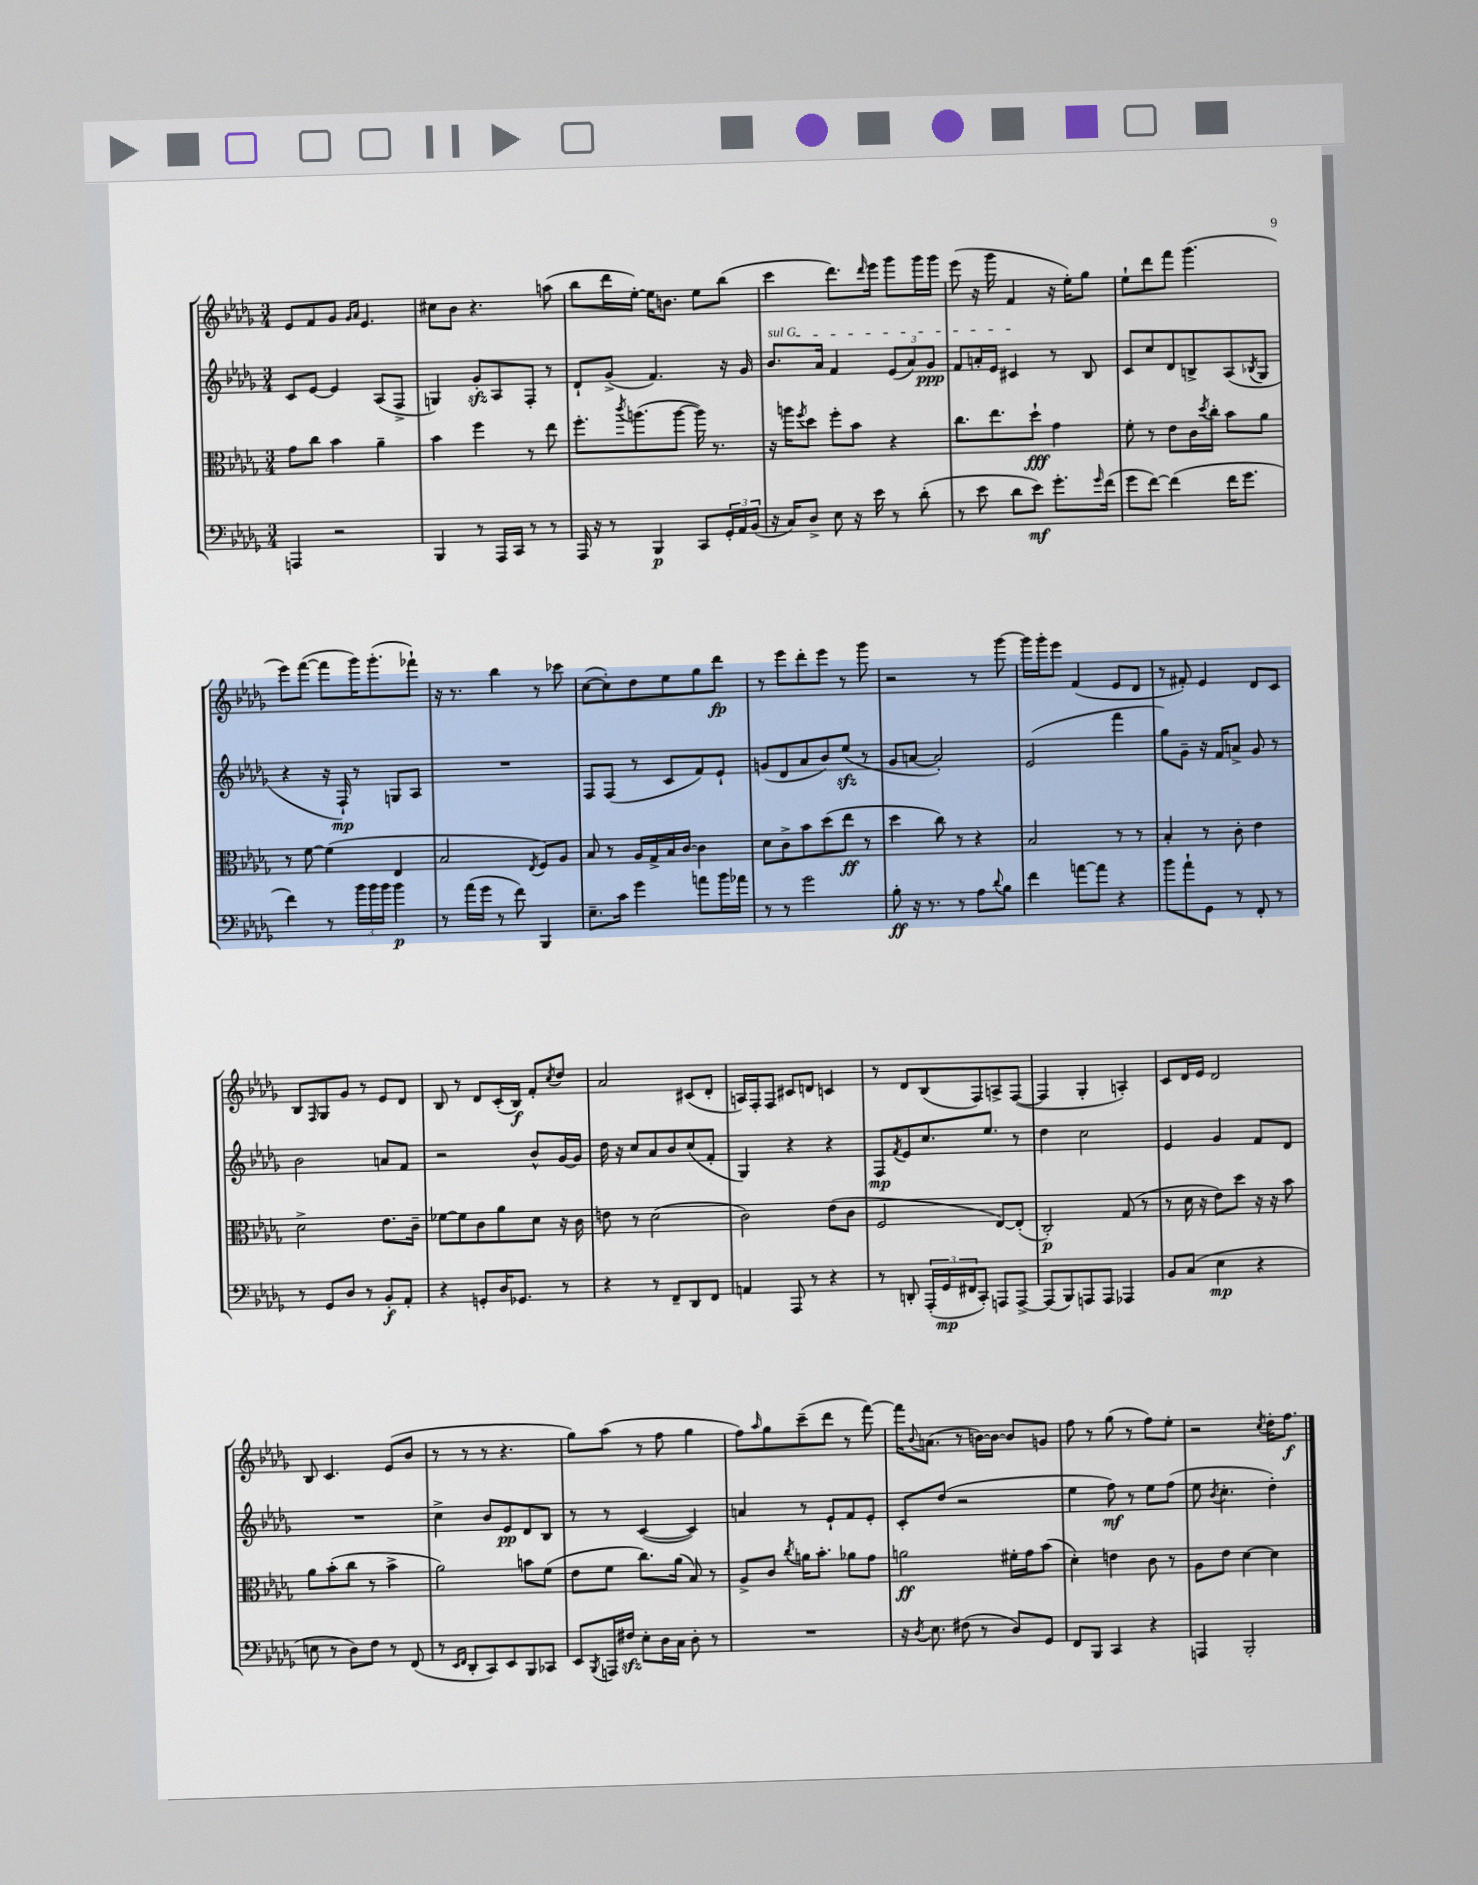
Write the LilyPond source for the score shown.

<<
\new StaffGroup <<
\new Staff = "s0" {
    \clef treble \key des \major \numericTimeSignature \time 3/4
    ees'8 f'8 ges'8 \grace { ges'16 aes'16 } ees'4. |
    cis''8 bes'8 r4. a''8( |
    bes''8 des'''16 ees''16~-.) ees''16 b'8. ees''8 bes''8( |
    c'''4 des'''8.) \grace { des'''16 } ees'''16 ges'''8 ges'''16 ges'''16 |
    ees'''8( r16 ges'''16 f'4 r16 ees''16-.) ges''8 |
    ees''8-! des'''8 f'''8 ges'''4.( |
    ees'''8) f'''8~( f'''8 ges'''16) ges'''8.-.( fes'''8-!) |
    r16 r8. bes''4 r8 ces'''8 |
    c''8~( c''8-.) des''8 ees''8 ges''8 des'''8\fp |
    r8 ees'''8 des'''8-. ees'''8 r8 ges'''8 |
    r2 r8 ges'''8~ |
    ges'''16 ges'''16-. ees'''8 f'4( ees'8 des'8 |
    r8 fis'8-.) ees'4 des'8 c'8 |
    bes8 \grace { f16 } ges8 ges'8 r8 ees'8 des'8 |
    bes8 r8 des'8 c'16-.( bes16\f) f'8-. \acciaccatura { c''8 } des''8 |
    aes'2 cis'8( des'8-. |
    a16) f16-. f8 cis'8 d'8 c'4 |
    r8 des'8 bes8( f8) a8-> f8~( |
    f4 ges4-. a4-.) |
    c'8 des'16 ees'16 des'2 |
    bes8 c'4. ees'8( bes'8 |
    r8 r8 r8 r4. |
    ges''8) aes''8( r8 f''8 ges''4 |
    f''8) \grace { aes''16 } ges''8 c'''8--( des'''8 r8 f'''8~) |
    f'''16 \appoggiatura { bes'8 } a'8.( r8 b'16~) b'16~ b'8 g'8 |
    f''8 r8 ges''8( r8 f''8) ees''8-. |
    r2 \acciaccatura { c''8 } des''16-. f''8.\f \bar "|." |
}
\new Staff = "s1" {
    \clef treble \key des \major \numericTimeSignature \time 3/4
    c'8 ees'8~ ees'4 aes8( f8-> |
    g4) ges'8-.\sfz aes8 f8-. r8 |
    des'8-! ges'8->( f'4.) r16 ges'16 |
    \once \override TextSpanner.bound-details.left.text = \markup { \italic "sul G" } bes'8.\startTextSpan aes'16 f'4 \tuplet 3/2 { ees'8( aes'8) ges'8\ppp } |
    f'8 a'16-. ees'16 cis'4\stopTextSpan r8 bes8 |
    c'8 c''8 des'8 b8-> aes8( \acciaccatura { bes8 } ges8 |
    r4 r16 f16-!\mp) r8 g8 aes8 |
    R2. |
    f8 f8( r8 c'8 f'8) ees'8-! |
    g'8( des'8 aes'8 bes'8) ees''8\sfz( r8 |
    ges'8 a'8~ a'2-.) |
    ees'2( f'''4 |
    ges''8) ges'8-- r16 f'16 a'8-> ges'8 r8 |
    bes'2 a'8 f'8 |
    r2 bes'8-^ ges'16~ ges'16 |
    des''16 r16 c''8 aes'8 bes'8 c''8( f'8-. |
    ges4) r4 r4 |
    f8\mp \acciaccatura { f'8 } ees'8 c''8. ees''8. r8 |
    des''4 c''2 |
    ees'4 ges'4 f'8 des'8 |
    R2. |
    c''4-> bes'8 ees'8\pp des'8 bes8 |
    r8 r8 c'4~( c'4) |
    a'4 r8 ees'8-! f'8 ees'8-. |
    c'8-. des''8( r2 |
    ees''4 f''8\mf) r8 ees''8 f''8( |
    ees''8 \acciaccatura { bes'8 } c''4.-. des''4-.) \bar "|." |
}
\new Staff = "s2" {
    \clef alto \key des \major \numericTimeSignature \time 3/4
    ges'8 c''8 bes'4 aes'4-- |
    bes'4 f''4 r8 ees''8 |
    f''8.-. \acciaccatura { c'''8 } a''8.( a''8~ a''16) r8. |
    r16 a''16 \acciaccatura { f''8 } des''8 f''8-. bes'8 r4 |
    c''8. ees''8. des''8-!\fff ges'4 |
    f'8-. r8 ees'8 c'16 \acciaccatura { des''8 } c''16-. bes'8 aes'8 |
    r8 f'8~ f'4( ees4 |
    bes2 \acciaccatura { ees8 } f8) aes8 |
    bes8 r8 aes16 ges16-> bes16 c'16~ c'4 |
    des'8 c'8-> bes'8 des''8( ees''8\ff r8 |
    des''4 c''8) r8 r4 |
    bes2 r8 r8 |
    bes4-. r8 c'8-. ees'4 |
    des'2-> ees'8. c'16-- |
    fes'8~ fes'8 c'8 aes'8 des'8 r16 c'16 |
    e'8 r8 des'2( |
    c'2) ees'8( c'8 |
    f2 ees8~) ees8-.( |
    c2-.\p) ges8( r8 |
    r8 des'16 r16 ees'8) des''8 r16 r16 bes'8 |
    aes'8 bes'8-.( c''8 r8 bes'4-> |
    aes'2) b'8 f'8( |
    ees'8 f'8 c''8.) aes'16( bes8) r8 |
    aes8-> c'8 \acciaccatura { c''8 } a'16 bes'8.-. aes'8 ges'8 |
    a'2\ff fis'16-. ges'16 bes'8( |
    des'4-.) e'4 c'8 r8 |
    aes8 ees'8 des'4~ des'4 \bar "|." |
}
\new Staff = "s3" {
    \clef bass \key des \major \numericTimeSignature \time 3/4
    a,,4 r2 |
    bes,,4 r8 aes,,16 c,16 r8 r8 |
    aes,,16 r16 r8 bes,,4\p c,8 \tuplet 3/2 { ges,16-. aes,16 bes,16( } |
    r16 c16) des8-> ees8 r16 ees'16 r8 des'8-.( |
    r8 ees'8 des'8 ees'8\mf) ges'8.-. \grace { ges'16 } f'16( |
    ges'8 f'8~) f'4( f'16 ges'8. |
    f'4) r8 \tuplet 3/2 { bes'16 bes'16 bes'16 } bes'4\p |
    r8 aes'16( ges'16 r8 f'8) bes,,4 |
    ees8.-- c'16 ges'4 a'8 bes'16 aes'16 |
    r8 r8 ges'2 |
    bes8-.\ff r16 r8. r8 aes8 \appoggiatura { des'8 } bes8 |
    f'4 a'8~ a'8 r4 |
    bes'8 aes'8-! ges,8 r8 f,8-. r8 |
    r8 ges,8 des8 r8 bes,8-.\f aes,8-. |
    r4 g,8-. des16 ges,8. r8 |
    r4 r8 f,8-- des,8 f,8 |
    a,4 aes,,8 r8 r4 |
    r8 d,8-. \tuplet 3/2 { aes,,16-.( ges,16\mp fis,16 } c,8-.) a,,8 a,,8~-> |
    a,,8( bes,,8) a,,8 a,,8 aes,,4 |
    bes,8 c8( ees4\mp r4 |
    e8 r8 des8) f8 r8 f,8( |
    r8 \grace { ees,16 f,16 } des,8-. c,8) ees,8 bes,,8 ces,8 |
    ees,8 \acciaccatura { bes,,8 } a,,16 fis16\sfz ees8-. des16 c16 des8-. r8 |
    R2. |
    r16 \acciaccatura { des8 } ees8. fis8( r8 des8) ges,8 |
    f,8 bes,,8 c,4 r4 |
    a,,4 bes,,2-. \bar "|." |
}
>>
>>
\layout { \context { \Score \remove "Bar_number_engraver" } }
